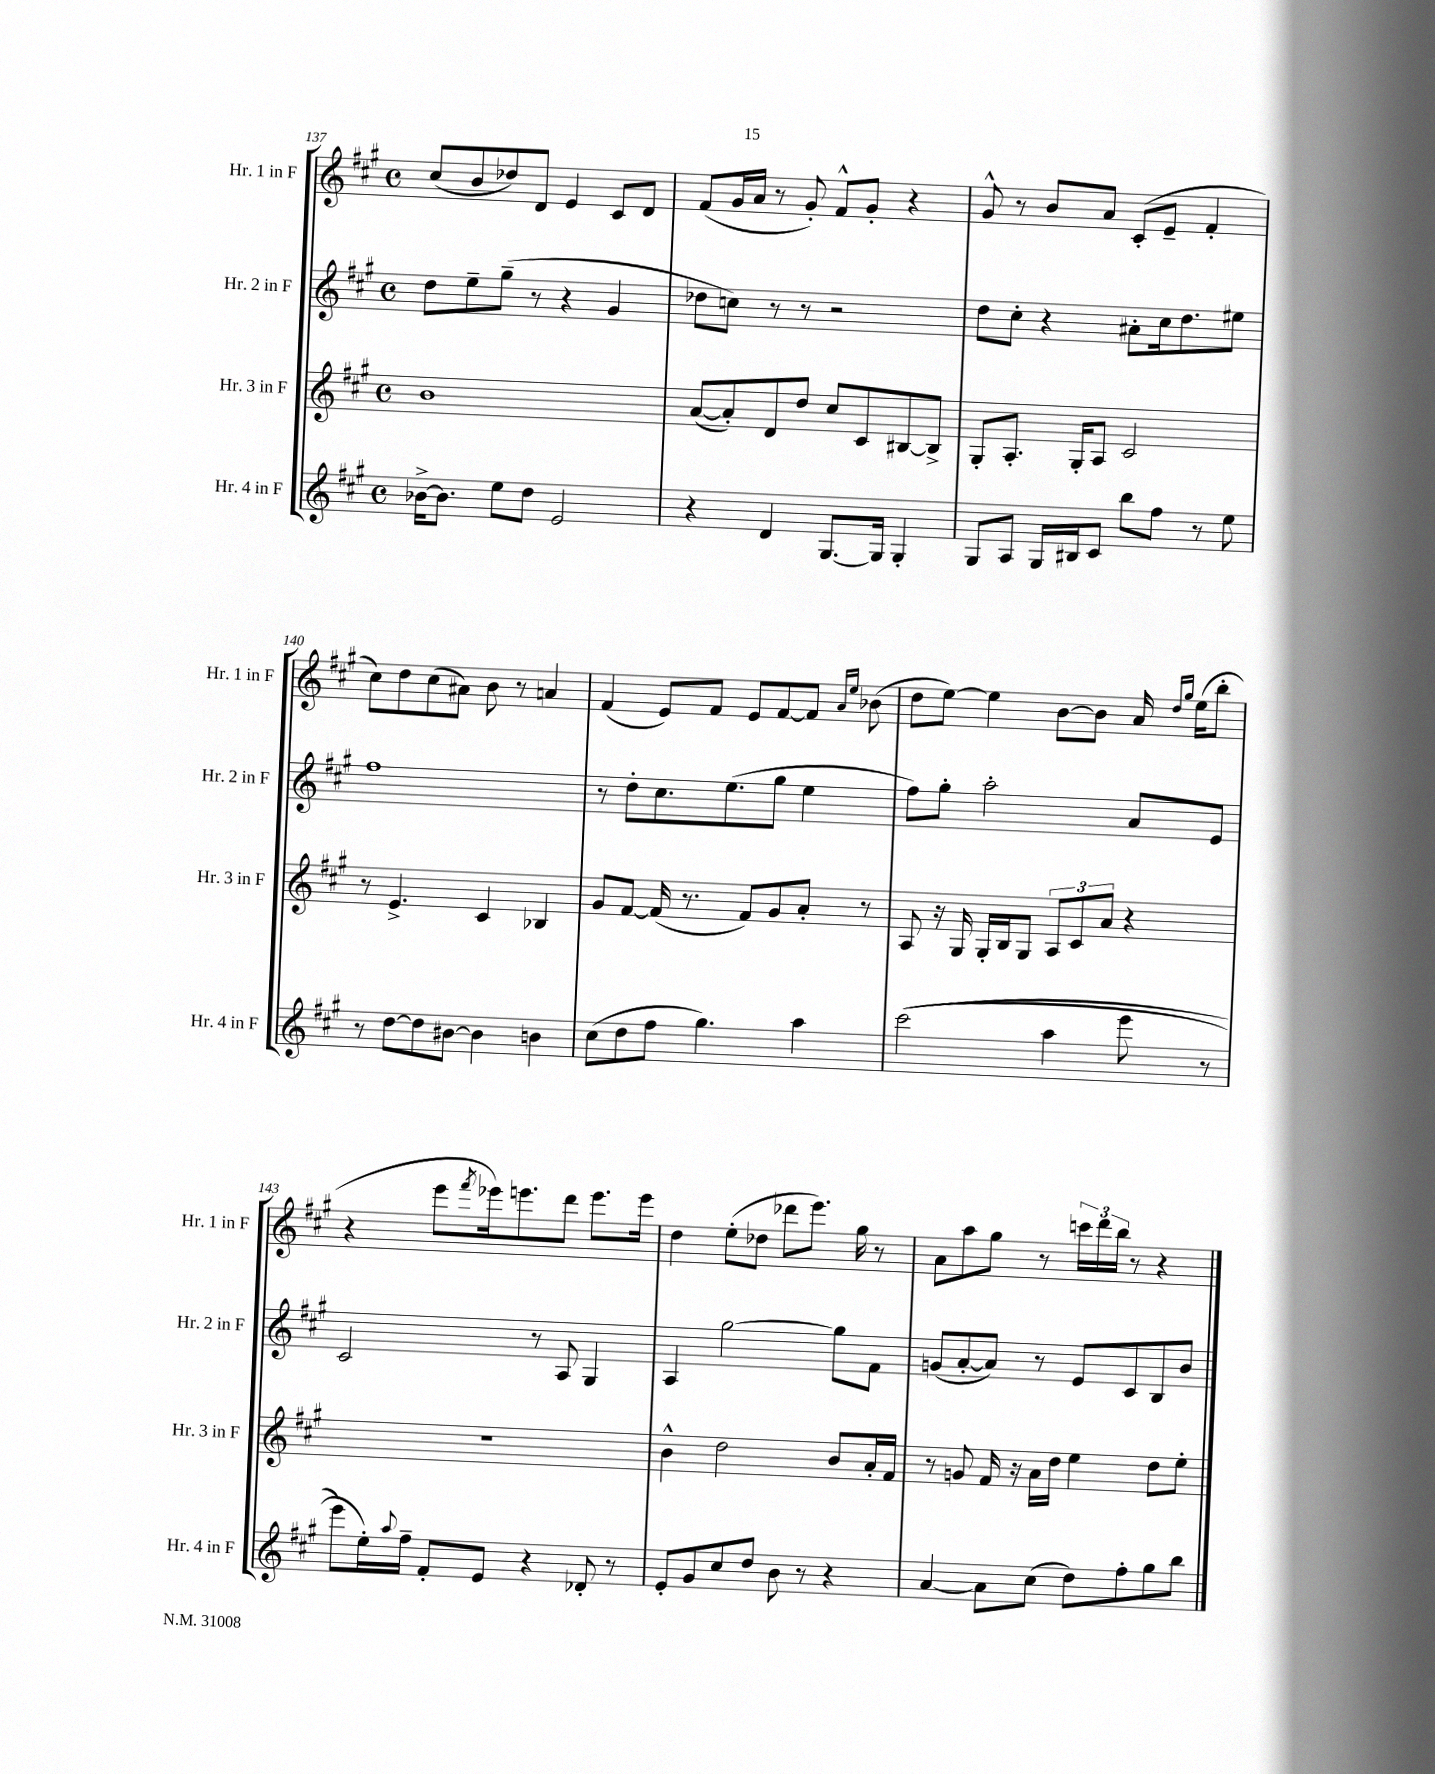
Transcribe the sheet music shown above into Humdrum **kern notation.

**kern	**kern	**kern	**kern
*staff4	*staff3	*staff2	*staff1
*clefG2	*clefG2	*clefG2	*clefG2
*k[f#c#g#]	*k[f#c#g#]	*k[f#c#g#]	*k[f#c#g#]
*M4/4	*M4/4	*M4/4	*M4/4
*met(c)	*met(c)	*met(c)	*met(c)
[16b-^	1b	8dd	(8cc#
8.b-]	.	.	.
.	.	8ee~	8b
8ee	.	(8gg#~	8dd-)
8dd	.	8r	8d
2e	.	4r	4e
.	.	4g#	8c#
.	.	.	8d
=	=	=	=
4r	([8a	8dd-	(8f#
.	8a'])	8cc)	16g#
.	.	.	16a
4d	8d	8r	8r
.	8dd	8r	8g#')
[8.G#	8cc#	2r	8f#^^
.	8c#	.	8g#'
16G#]	.	.	.
4G#'	[8B#	.	4r
.	8B#^]	.	.
=	=	=	=
8G#	8G#'	8dd	8g#^^
8A	8.A'	8cc#'	8r
16G#	.	4r	8b
16B#	16G#'	.	.
8c#	8A	.	8a
8bb	2c#	8a#'	(8c#'
8ff#	.	16cc#	8e~
.	.	8.dd	.
8r	.	.	4f#'
8ee	.	8ee#	.
=	=	=	=
8r	8r	1ff#	8cc#)
[8dd	4.e^	.	8dd
8dd]	.	.	(8cc#
[8b#	.	.	8a#)
4b#]	4c#	.	8b
.	.	.	8r
4b	4B-	.	4a
=	=	=	=
(8cc#	8g#	8r	(4f#
8dd	[8f#	8dd'	.
8ff#	(16f#]	8.cc#	8e)
.	8.r	.	.
4.gg#)	.	.	8f#
.	.	(8.ee	.
.	8f#)	.	8e
.	8g#	8gg#	[8f#
4aa	8a'	4ee	8f#]
.	.	.	16qqa
.	.	.	16qqee
.	8r	.	(8b-
=	=	=	=
&((2ccc#	8A	8ff#)	8dd
.	16r	8gg#'	[8ee)
.	16G#	.	.
.	16G#'	2aa'	4ee]
.	16B	.	.
.	8G#	.	.
4aa	12A	.	[8b
.	12c#	.	.
.	.	.	8b]
.	12a	.	.
8eee	4r	8a	16a
.	.	.	16qqdd
.	.	.	16qqgg#
.	.	.	(16ee
8r	.	8e	8bb'
=	=	=	=
8eee)	1r	2c#	4r
16ee'&)	.	.	.
8qqaa	.	.	.
16ff#~	.	.	.
8f#'	.	.	8eee
.	.	.	8qfff#
8e	.	.	16eee-)
.	.	.	8.eee
4r	.	8r	.
.	.	8A	8ddd
8d-'	.	4G#	8.eee
8r	.	.	.
.	.	.	16eee
=	=	=	=
8e'	4b^^	4A	4dd
8g#	.	.	.
8cc#	2dd	[2gg#	(8ee'
8dd	.	.	8dd-
8b	.	.	8ddd-
8r	.	.	8.eee)
4r	8b	8gg#]	.
.	.	.	16gg#
.	16a'	8f#	8r
.	16f#	.	.
=	=	=	=
[4a	8r	(8g	8a
.	8g	[8a'	8aa
8a]	16f#	8a])	8gg#
.	16r	.	.
(8cc#	16a	8r	8r
.	16dd	.	.
8dd)	4ee	8e	24ccc
.	.	.	24ddd
.	.	.	24bb
8ff#'	.	8c#	8r
8gg#	8dd	8B	4r
8bb	8ee'	8b	.
==	==	==	==
*-	*-	*-	*-
